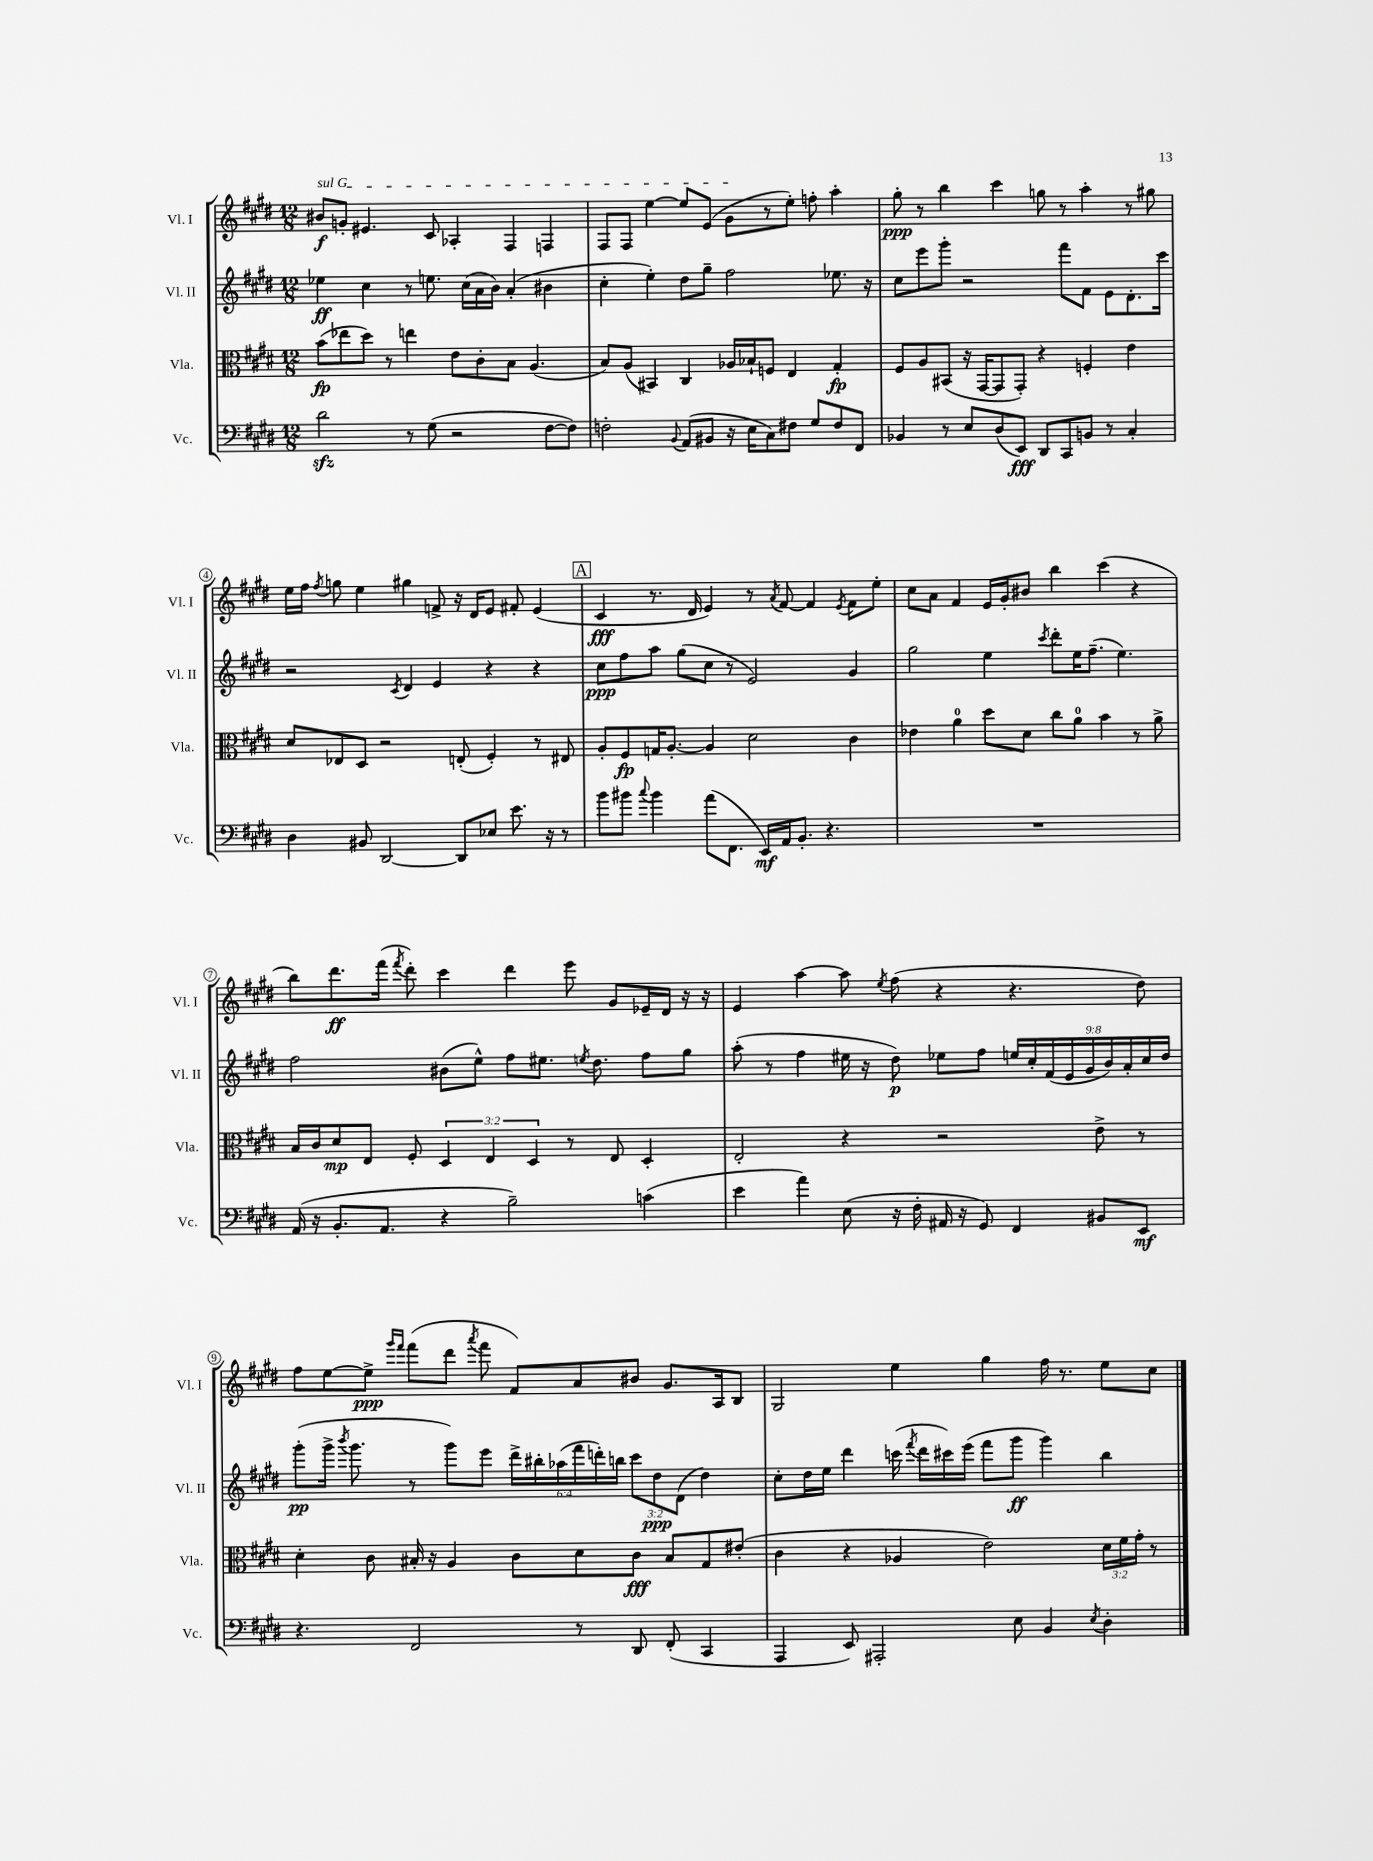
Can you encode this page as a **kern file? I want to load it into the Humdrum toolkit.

**kern	**dynam	**kern	**dynam	**kern	**dynam	**kern	**dynam
*part4	*part4	*part3	*part3	*part2	*part2	*part1	*part1
*staff4	*staff4	*staff3	*staff3	*staff2	*staff2	*staff1	*staff1
*I"Vc.	*	*I"Vla.	*	*I"Vl. II	*	*I"Vl. I	*
*I'Vc.	*	*I'Vla.	*	*I'Vl. II	*	*I'Vl. I	*
*clefF4	*	*clefC3	*	*clefG2	*	*clefG2	*
*k[f#c#g#d#]	*	*k[f#c#g#d#]	*	*k[f#c#g#d#]	*	*k[f#c#g#d#]	*
*M12/8	*	*M12/8	*	*M12/8	*	*M12/8	*
=1	=1	=1	=1	=1	=1	=1	=1
!	!	!	!	!	!	!LO:TX:a:i:t=sul G	!
2d#zz\	.	(8b\L	fp	4ee-X\	ff	8b#X/L	f
.	.	8ee-X\	.	.	.	8gn'/J	.
.	.	8dd#\J)	.	4cc#\	.	4.e#X/	.
.	.	8r	.	.	.	.	.
8r	.	4een\	.	8r	.	.	.
(8G#\	.	.	.	8.een\	.	8c#/	.
2r	.	8e\L	.	.	.	4A-X'/	.
.	.	.	.	(16cc#\LL	.	.	.
.	.	8c#'\	.	16a\	.	.	.
.	.	.	.	16b\JJ)	.	.	.
.	.	8B\J	.	(4a'/	.	4F#/	.
.	.	(4.A/	.	.	.	.	.
[8F#\L	.	.	.	4b#X\	.	4Fn/	.
8F#\J])	.	.	.	.	.	.	.
=2	=2	=2	=2	=2	=2	=2	=2
2Fn'\	.	8B/L)	.	4cc#'\	.	8F#/L	.
.	.	(8A/J	.	.	.	8F#/J	.
.	.	4BB#X/)	.	4ee'\)	.	[4ee\	.
8qqBB/	.	.	.	.	.	.	.
(8AA/L	.	4C#/	.	8dd#\L	.	8ee/L]	.
8BB#X/J	.	.	.	8gg#~\J	.	(8e/J	.
16r	.	16A-X/LL	.	2ff#\	.	8g#\L	.
16E\KL	.	16B-X`/J	.	.	.	.	.
8C#\)	.	8Fn/J	.	.	.	8r	.
8F#X\J	.	4E/	.	.	.	8ee'\J)	.
8G#/L	.	.	.	.	.	8ffn'\	.
8F#/	.	4G#'/	fp	8.ee-X\	.	4aa'\	.
8FF#/J	.	.	.	.	.	.	.
.	.	.	.	16r	.	.	.
=3	=3	=3	=3	=3	=3	=3	=3
4BB-X/	.	8F#/L	.	8cc#\L	.	8gg#'\	ppp
.	.	8A/	.	8eee\	.	8r	.
8r	.	(8BB#X/J	.	8ggg#'\J	.	4bb\	.
8E/L	.	16r	.	2r	.	.	.
.	.	[16GG#/KL	.	.	.	.	.
(8D#/	.	8GG#/]	.	.	.	4ccc#\	.
8EE/J)	fff	8GG#'/J)	.	.	.	.	.
8DD#/L	.	4r	.	.	.	8ggn\	.
8CC#/	.	.	.	8fff#\L	.	8r	.
8BBn/J	.	4Fn'/	.	8f#\J	.	4aa'\	.
8r	.	.	.	8e\L	.	.	.
4C#'/	.	4e\	.	8.d#'\	.	8r	.
.	.	.	.	.	.	8gg#X\	.
.	.	.	.	16ccc#\Jk	.	.	.
!!LO:LB:g=z
=4	=4	=4	=4	=4	=4	=4	=4
4D#\	.	8d#/L	.	2r	.	16ee\LL	.
.	.	.	.	.	.	16ff#\JJ	.
.	.	.	.	.	.	8qff#/	.
.	.	8E-X/	.	.	.	8ggn\	.
8BB#X/	.	8D#/J	.	.	.	4ee\	.
[2DD#/	.	2r	.	.	.	.	.
.	.	.	.	8qc#/	.	.	.
.	.	.	.	4d#/	.	4gg#X\	.
.	.	.	.	4e/	.	8fn^/	.
8DD#/L]	.	(8En'/	.	.	.	16r	.
.	.	.	.	.	.	16d#/KL	.
8E-X/J	.	4F#'/)	.	4r	.	8e/J	.
8.e\	.	.	.	.	.	8f#X'/	.
.	.	8r	.	4r	.	(4e/	.
16r	.	.	.	.	.	.	.
8r	.	8E#X/	.	.	.	.	.
!!LO:REH:place=s1:t=A
=5	=5	=5	=5	=5	=5	=5	=5
8b\L	.	8A'/L	.	8cc#\L	ppp	4c#/	fff
8b#X\J	.	8F#/	fp	8ff#\	.	.	.
8qqcc#/	.	.	.	.	.	.	.
4b#\	.	16Gn/K	.	8aa\J	.	8.r	.
.	.	[8.A'/J	.	.	.	.	.
.	.	.	.	(8gg#\L	.	.	.
.	.	.	.	.	.	16d#/	.
(8a\L	.	4A/]	.	8cc#\J	.	4e/)	.
8.FF#\J	.	.	.	8r	.	.	.
.	.	2d#\	.	2e/)	.	8r	.
16EE/LL)	mf	.	.	.	.	.	.
.	.	.	.	.	.	8qa/	.
16AA/J	.	.	.	.	.	[8f#/	.
8.BB'/J	.	.	.	.	.	.	.
.	.	.	.	.	.	4f#/]	.
4.r	.	.	.	.	.	.	.
.	.	.	.	.	.	8qe/	.
.	.	4c#\	.	4g#/	.	8f#\L	.
.	.	.	.	.	.	8ee'\J	.
=6	=6	=6	=6	=6	=6	=6	=6
1.r	.	4e-X\	.	2gg#\	.	8cc#\L	.
.	.	.	.	.	.	8a\J	.
.	.	4a\	.	.	.	4f#/	.
.	.	8dd#\L	.	4ee\	.	16e/LL	.
.	.	.	.	.	.	16g#'/J	.
.	.	8d#\J	.	.	.	8b#X/J	.
.	.	.	.	8qccc#/	.	.	.
.	.	8cc#\L	.	8ddd#'\L	.	4bb\	.
.	.	8a\J	.	16ee\K	.	.	.
.	.	.	.	(8.ff#~\J	.	.	.
.	.	4b\	.	.	.	(4ccc#\	.
.	.	.	.	4.ee\)	.	.	.
.	.	8r	.	.	.	4r	.
.	.	8a^\	.	.	.	.	.
!!LO:LB:g=z
=7	=7	=7	=7	=7	=7	=7	=7
(16AA/	.	16B/LL	.	2ff#\	.	8bb\L)	.
16r	.	16c#/J	.	.	.	.	.
8.BB'/L	.	8d#/	mp	.	.	8.ddd#\	ff
.	.	8E/J	.	.	.	.	.
8.AA/J	.	.	.	.	.	(16fff#\Jk	.
.	.	.	.	.	.	8qfff#/	.
.	.	8F#'/	.	.	.	8ddd#'\)	.
4r	.	6D#/	.	(8b#X\L	.	4ccc#\	.
.	.	.	.	8ee^^\J)	.	.	.
.	.	6E/	.	.	.	.	.
2B~\)	.	.	.	8ff#\L	.	4ddd#\	.
.	.	6D#/	.	.	.	.	.
.	.	.	.	8.ee#X\J	.	.	.
.	.	8r	.	.	.	8eee\	.
.	.	.	.	8qeen/	.	.	.
.	.	.	.	8.dd#\	.	.	.
.	.	8E/	.	.	.	8g#/L	.
(4cn\	.	4D#'/	.	8ff#\L	.	16e-X~/L	.
.	.	.	.	.	.	16d#/JJ	.
.	.	.	.	8gg#\J	.	16r	.
.	.	.	.	.	.	16r	.
=8	=8	=8	=8	=8	=8	=8	=8
4e\	.	2E'/	.	(8aa'\	.	4e/	.
.	.	.	.	8r	.	.	.
4a\)	.	.	.	4ff#\	.	[4aa\	.
(8E\	.	4r	.	16ee#X\	.	8aa\]	.
.	.	.	.	16r	.	.	.
.	.	.	.	.	.	8qee/	.
16r	.	.	.	8dd#\)	p	(8ff#\	.
16F#'\	.	.	.	.	.	.	.
16AA#X/	.	2r	.	8ee-X\L	.	4r	.
16r	.	.	.	.	.	.	.
8GG#/)	.	.	.	8ff#\J	.	.	.
4FF#/	.	.	.	18een/LL	.	4.r	.
.	.	.	.	18cc#'/	.	.	.
.	.	.	.	(18f#/	.	.	.
.	.	.	.	18e/	.	.	.
.	.	.	.	18g#/	.	.	.
8BB#X/L	.	8e^\	.	.	.	.	.
.	.	.	.	18b/)	.	.	.
.	.	.	.	18a'/	.	.	.
8EE/J	mf	8r	.	.	.	8dd#\)	.
.	.	.	.	18cc#/	.	.	.
.	.	.	.	18dd#/JJ	.	.	.
!!LO:LB:g=z
=9	=9	=9	=9	=9	=9	=9	=9
4.r	.	4d#'\	.	(8ggg#'\L	pp	8ff#\L	.
.	.	.	.	16ggg#^\Jk	.	[8ee\	.
.	.	.	.	8qbbb/	.	.	.
.	.	.	.	8.ggg#\	.	.	.
.	.	8c#\	.	.	.	8ee^\J]	ppp
.	.	.	.	.	.	16qqggg#/LL	.
.	.	.	.	.	.	16qqfff#/JJ	.
2FF#/	.	16B#X'/	.	8r	.	(8fff#\L	.
.	.	16r	.	.	.	.	.
.	.	4A/	.	8ggg#\L)	.	8ddd#\J	.
.	.	.	.	.	.	8qaaa/	.
.	.	.	.	8eee\J	.	8fff#\	.
.	.	8c#\L	.	24ddd#^\LL	.	8f#/L)	.
.	.	.	.	24bb#X'\	.	.	.
.	.	.	.	(24aa-X\	.	.	.
8r	.	8d#\	.	24fff#\	.	8a/	.
.	.	.	.	24dddn'\)	.	.	.
.	.	.	.	24bbn\JJ	.	.	.
8DD#/	.	8c#\J	fff	12ccc#\L	.	8b#X/J	.
.	.	.	.	12dd#\	ppp	.	.
(8FF#'/	.	8B#/L	.	.	.	8.g#/L	.
.	.	.	.	(12d#\J	.	.	.
4CC#/	.	8G#/	.	4dd#\)	.	.	.
.	.	.	.	.	.	16A/k	.
.	.	(8e#X'/J	.	.	.	8B/J	.
=10	=10	=10	=10	=10	=10	=10	=10
4AAA/	.	4c#\	.	8cc#'\L	.	2G#/	.
.	.	.	.	16dd#\L	.	.	.
.	.	.	.	16ee\JJ	.	.	.
8EE/)	.	4r	.	4ddd#\	.	.	.
2AAA#X'/	.	.	.	.	.	.	.
.	.	4A-X/	.	(16cccn\	.	4ee\	.
.	.	.	.	8qfff#/	.	.	.
.	.	.	.	16ddd#\LL	.	.	.
.	.	.	.	16ccc#X\)	.	.	.
.	.	.	.	(16eee\JJ	.	.	.
.	.	2e\)	.	8fff#\L	.	4gg#\	.
8E\	.	.	.	8ggg#\J	ff	.	.
4BB/	.	.	.	4ggg#\)	.	16ff#\	.
.	.	.	.	.	.	8.r	.
8qE/	.	.	.	.	.	.	.
4D#'\	.	24d#\LL	.	4bb\	.	8ee\L	.
.	.	24f#\	.	.	.	.	.
.	.	24g#'\JJ	.	.	.	.	.
.	.	8r	.	.	.	8cc#\J	.
==	==	==	==	==	==	==	==
*-	*-	*-	*-	*-	*-	*-	*-
